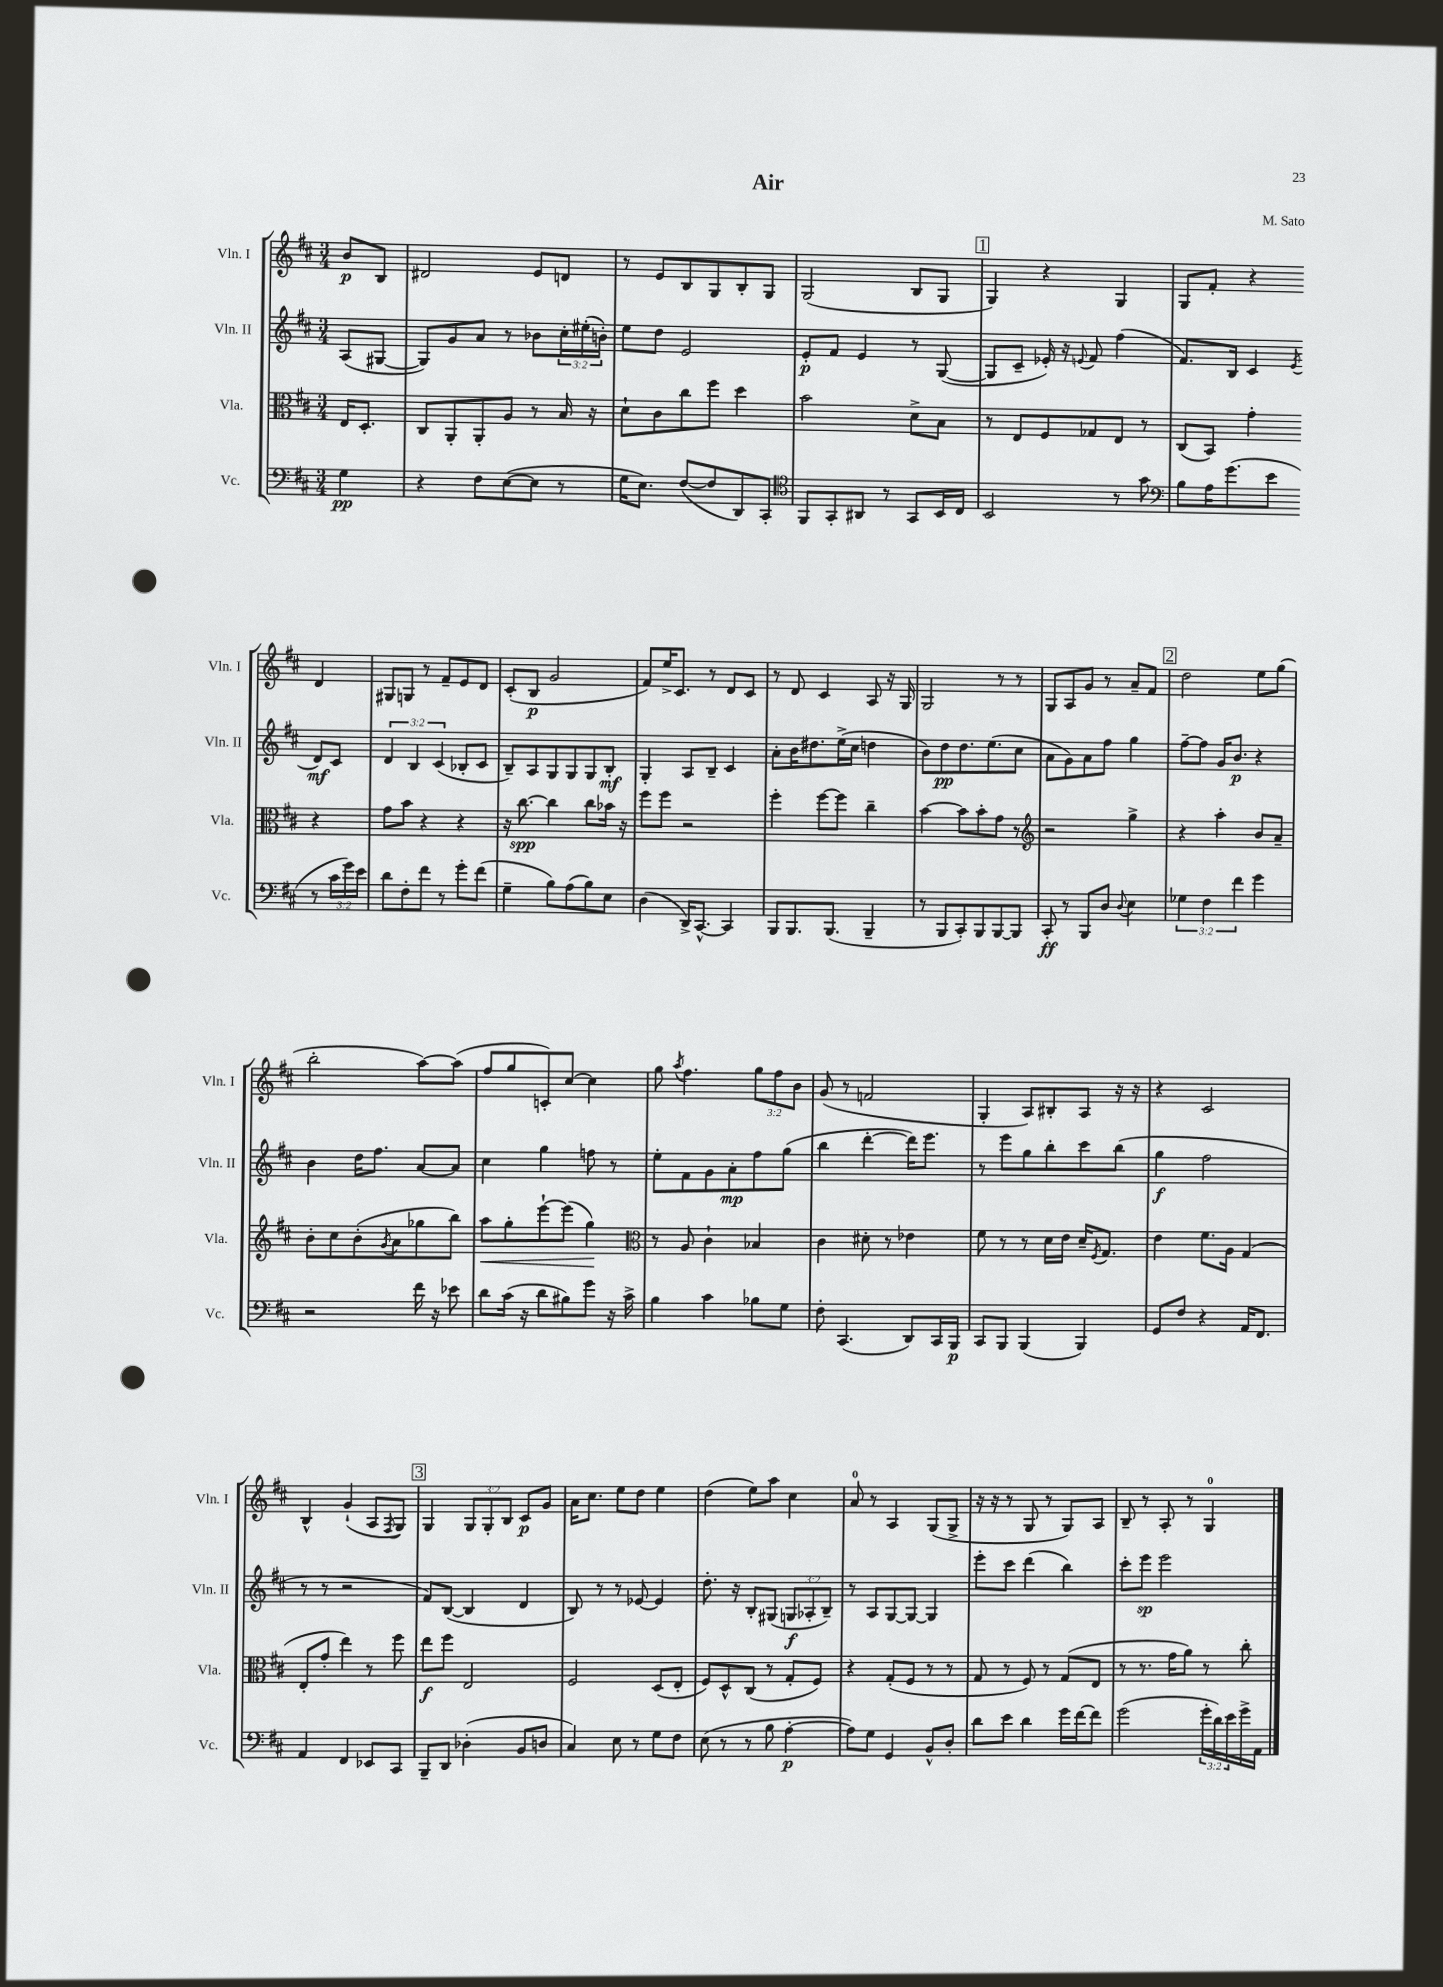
\header { title = "Air" composer = "M. Sato" }
<<
\new StaffGroup <<
\new Staff = "s0" \with { instrumentName = "Vln. I" shortInstrumentName = "Vln. I" } {
    \clef treble \key d \major \numericTimeSignature \time 3/4 \override Staff.TupletNumber.text = #tuplet-number::calc-fraction-text \partial 4
    b'8\p b8 |
    dis'2 e'8 d'8 |
    r8 e'8 b8 g8 b8-. g8 |
    g2( b8 g8 |
    \mark \markup { \box "1" } g4) r4 g4 |
    g8 fis'8-. r4 d'4 |
    gis8 g8 r8 fis'8-- e'8 d'8 |
    cis'8-.( b8\p g'2 |
    fis'8) e''16-> cis'8. r8 d'8 cis'8 |
    r8 d'8 cis'4 a8 r16 g16 |
    g2 r8 r8 |
    g8 a8 g'8 r8 a'8-- fis'8 |
    \mark \markup { \box "2" } d''2 e''8 g''8( |
    b''2-. a''8~) a''8( |
    fis''8 g''8 c'8-.) cis''8~ cis''4 |
    g''8 \acciaccatura { a''8 } fis''4. \tuplet 3/2 { g''8 fis''8 b'8 } |
    g'8( r8 f'2 |
    g4-. a8) bis8-. a8 r16 r16 |
    r4 cis'2 |
    b4-^ g'4-!( a8 \acciaccatura { fis8 } g8) |
    \mark \markup { \box "3" } g4 \tuplet 3/2 { g8 g8-. b8 } cis'8\p g'8 |
    a'16 cis''8. e''8 d''8 e''4 |
    d''4( e''8) a''8 cis''4 |
    a'8-0 r8 a4 g8( g8-> |
    r16 r16 r8 g8 r8 g8) a8 |
    b8-- r8 a8-. r8 g4-0 \bar "|." |
}
\new Staff = "s1" \with { instrumentName = "Vln. II" shortInstrumentName = "Vln. II" } {
    \clef treble \key d \major \numericTimeSignature \time 3/4 \override Staff.TupletNumber.text = #tuplet-number::calc-fraction-text \partial 4
    a8( gis8~ |
    gis8) g'8 a'8 r8 bes'8 \tuplet 3/2 { cis''16-. eis''16-.( b'16-.) } |
    e''8 d''8 e'2 |
    e'8-.\p fis'8 e'4 r8 g8~( |
    \mark \markup { \box "1" } g8 cis'8-- ees'16-.) r16 \appoggiatura { e'8 } fis'8 fis''4( |
    fis'8.) b16 cis'4 \acciaccatura { e'8 } d'8\mf cis'8 |
    \tuplet 3/2 { d'4 b4 cis'4( } bes8-. cis'8 |
    b8--) a8 g8 g8 g8 b8-.\mf |
    g4-. a8 b8-- cis'4 |
    a'8-. b'16 dis''8. e''16->( cis''16 d''4 |
    b'8) d''8\pp d''8. e''8.( cis''8 |
    a'8 g'8) a'8 fis''8 g''4 |
    \mark \markup { \box "2" } fis''8~-- fis''8 g'16 b'8.\p r4 |
    b'4 d''16 fis''8. a'8~ a'8 |
    cis''4 g''4 f''8 r8 |
    e''8-. fis'8 g'8 a'8-.\mp fis''8 g''8( |
    b''4 d'''4~-. d'''16) e'''8. |
    r8 e'''8 g''8 b''8-. cis'''8 b''8( |
    g''4\f fis''2 |
    r8 r8 r2 |
    \mark \markup { \box "3" } fis'8) b8~( b4 d'4 |
    b8) r8 r8 ees'8~ ees'4 |
    d''8.-. r16 b8-. gis8( \tuplet 3/2 { g8\f aes8-. b8--) } |
    r8 a8 g8~ g8~ g4 |
    e'''8-. cis'''8 d'''4( b''4) |
    cis'''8-. e'''8\sp e'''2 \bar "|." |
}
\new Staff = "s2" \with { instrumentName = "Vla." shortInstrumentName = "Vla." } {
    \clef alto \key d \major \numericTimeSignature \time 3/4 \partial 4
    e16 d8.-. |
    cis8 a,8-. a,8-. a8 r8 b16 r16 |
    d'8-! cis'8 cis''8 fis''8 d''4 |
    b'2 d'8-> b8 |
    \mark \markup { \box "1" } r8 e8 fis8 ges8 e8 r8 |
    cis8( b,8) g'4-. r4 |
    g'8 b'8 r4 r4 |
    r16 cis''8.~\spp cis''4 cis''8 bes'16 r16 |
    fis''8 fis''8 r2 |
    fis''4-. fis''8~ fis''8 cis''4-- |
    b'4~ b'8 b'8-. g'8 r8 |
    \clef treble r2 g''4-> |
    \mark \markup { \box "2" } r4 a''4-. b'8 a'8-- |
    b'8-. cis''8 b'8-.( \acciaccatura { g'8 } a'8 ges''8 b''8) |
    a''8\< g''8-. e'''8~-! e'''8( g''4\!) |
    \clef alto r8 a8 cis'4-! bes4 |
    cis'4 dis'8-. r8 ees'4 |
    fis'8 r8 r8 d'16 e'16 d'16-- \acciaccatura { fis8 } g8. |
    e'4 fis'8. a16 g4( |
    e8-. g'8-. e''4) r8 fis''8 |
    \mark \markup { \box "3" } e''8\f fis''8 e2 |
    fis2 d8( e8-. |
    fis8) d8-^ cis8( r8 g8-. fis8) |
    r4 g8-.( fis8 r8 r8 |
    g8 r8 fis8) r8 g8( e8 |
    r8 r8. g'16 a'8) r8 cis''8-. \bar "|." |
}
\new Staff = "s3" \with { instrumentName = "Vc." shortInstrumentName = "Vc." } {
    \clef bass \key d \major \numericTimeSignature \time 3/4 \override Staff.TupletNumber.text = #tuplet-number::calc-fraction-text \partial 4
    g4\pp |
    r4 fis8 e8~( e8 r8 |
    g16 e8.) fis8~( fis8 d,8) cis,8-. |
    \clef tenor fis,8 g,8-. ais,8 r8 g,8 b,16 cis16 |
    \mark \markup { \box "1" } b,2 r8 g'8 |
    \clef bass b8 a16 g'8.( e'8 r8 \tuplet 3/2 { cis'16 g'16) e'16 } |
    d'8 fis8-. fis'8 r8 g'8-. fis'8( |
    g4-- b8) a8( b8) e8 |
    d4( d,16->) cis,8.~-^ cis,4 |
    b,,8 b,,8. b,,8.( b,,4-- |
    r8 b,,8 cis,8-.) b,,8 b,,8~ b,,8 |
    cis,8-.\ff r8 b,,8 d8 \appoggiatura { d8 } e4 |
    \mark \markup { \box "2" } \tuplet 3/2 { ges4 fis4 fis'4 } g'4 |
    r2 fis'16 r16 ees'8 |
    d'8 cis'16( r16 d'8 bis8) g'8 r16 cis'16-> |
    b4 cis'4 bes8 g8 |
    fis8-. cis,4.( d,8) cis,16 b,,16\p |
    cis,8 b,,8 b,,4( b,,4) |
    g,8 fis8 r4 a,16 fis,8. |
    a,4 fis,4 ees,8 cis,8 |
    \mark \markup { \box "3" } b,,8-- d,8 des4-.( b,8 d8 |
    cis4) e8 r8 g8 fis8 |
    e8( r8 r8 b8 a4~-.\p |
    a8) g8 g,4 b,8-^ d8-. |
    d'8 e'8 d'4 g'16 fis'16~ fis'8 |
    g'2( \tuplet 3/2 { g'16-. d'16) e'16 } g'16-> a,16 \bar "|." |
}
>>
>>
\layout { \context { \Score \remove "Bar_number_engraver" } }
